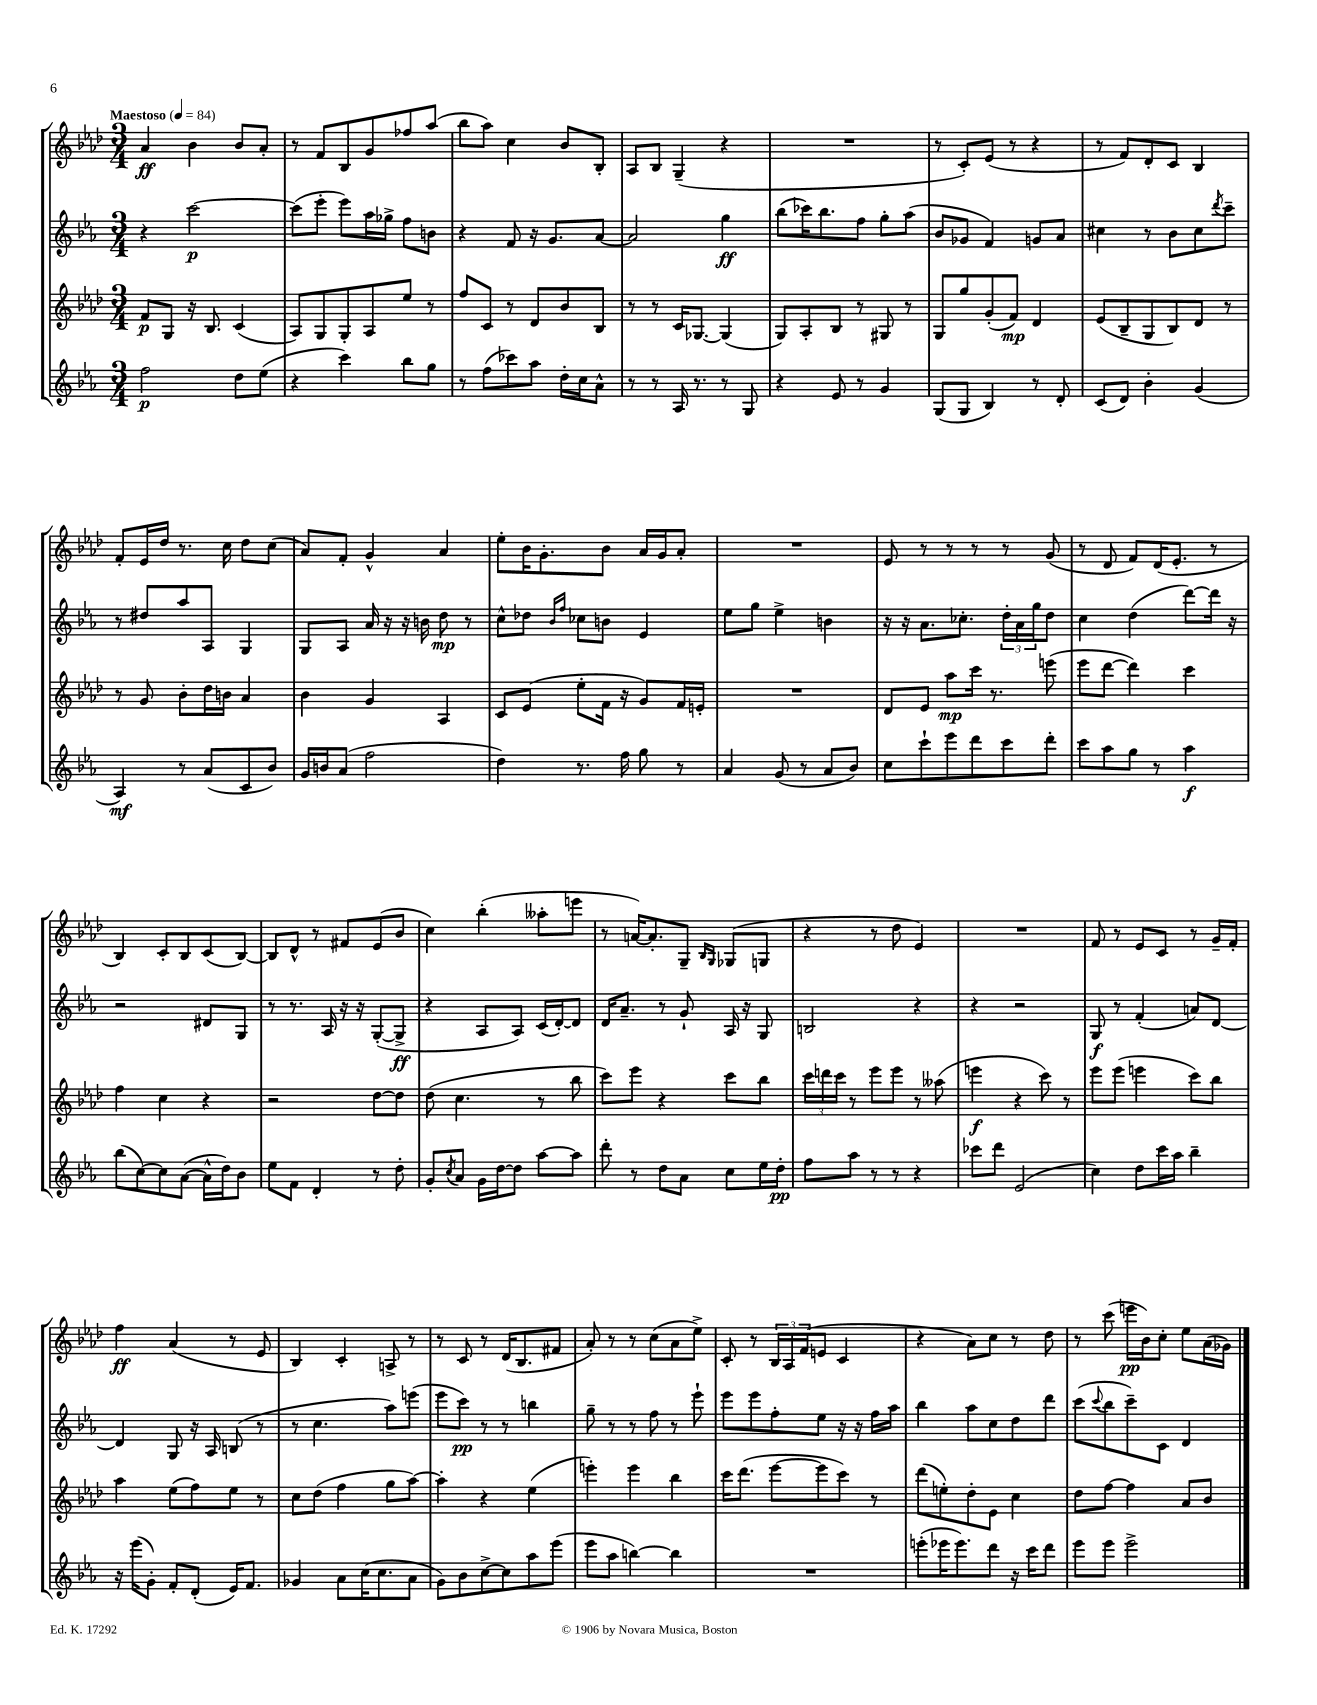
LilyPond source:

<<
\new StaffGroup <<
\new Staff = "s0" {
    \clef treble \key aes \major \numericTimeSignature \time 3/4 \tempo "Maestoso" 4 = 84
    aes'4\ff bes'4 bes'8 aes'8-. |
    r8 f'8 bes8 g'8 fes''8 aes''8( |
    bes''8 aes''8) c''4 bes'8 bes8-. |
    aes8 bes8 g4--( r4 |
    R2. |
    r8 c'8-.) ees'8( r8 r4 |
    r8 f'8) des'8-. c'8 bes4 |
    f'8-. ees'16 des''16 r8. c''16 des''8 c''8( |
    aes'8) f'8-. g'4-^ aes'4 |
    ees''8-. bes'16 g'8.-. bes'8 aes'16 g'16 aes'8-. |
    R2. |
    ees'8 r8 r8 r8 r8 g'8( |
    r8 des'8 f'8) des'16( ees'8.-. r8 |
    bes4) c'8-. bes8 c'8( bes8~) |
    bes8 des'8-^ r8 fis'8 ees'8( bes'8 |
    c''4) bes''4-.( aeses''8-. e'''8 |
    r8 a'16~) a'8.-. g8-- \grace { bes16 g16 } ges8( g8 |
    r4 r8 des''8 ees'4) |
    R2. |
    f'8 r8 ees'8 c'8 r8 g'16-- f'16-. |
    f''4\ff aes'4( r8 ees'8 |
    bes4) c'4-. a8-> r8 |
    r8 c'8 r8 des'16( bes8. fis'8 |
    aes'8-.) r8 r8 c''8( aes'8 ees''8->) |
    c'8-. r8 \tuplet 3/2 { bes16 aes16 f'16( } e'8 c'4 |
    r4 aes'8) c''8 r8 des''8 |
    r8 c'''8( e'''16\pp bes'16) c''8-. ees''8 aes'16( ges'16) \bar "|." |
}
\new Staff = "s1" {
    \clef treble \key ees \major \numericTimeSignature \time 3/4
    r4 c'''2~\p |
    c'''8( ees'''8-. ees'''8) aes''16 ges''16-> f''8 b'8 |
    r4 f'8 r16 g'8. aes'8~ |
    aes'2 g''4\ff |
    bes''8( ces'''16) bes''8. f''8 g''8-. aes''8( |
    bes'8 ges'8 f'4) g'8 aes'8 |
    cis''4 r8 bes'8 cis''8 \acciaccatura { d'''8 } c'''8-- |
    r8 dis''8 aes''8 aes8 g4 |
    g8 aes8 aes'16 r16 r16 b'16 d''8\mp r8 |
    c''8-^ des''8 \grace { bes'16 f''16 } ces''8 b'8 ees'4 |
    ees''8 g''8 ees''4-> b'4 |
    r16 r16 aes'8. ces''8.-. \tuplet 3/2 { d''16-. aes'16 g''16 } d''8 |
    c''4 d''4( d'''8~) d'''16 r16 |
    r2 dis'8 g8 |
    r8 r8. aes16 r16 r16 g8~-.( g8->\ff |
    r4 aes8 aes8) c'16( d'16~-.) d'8 |
    d'16 aes'8.-- r8 g'8-! aes16 r16 g8 |
    b2 r4 |
    r4 r2 |
    g8\f r8 f'4-.( a'8) d'8~ |
    d'4 g8 r16 aes16 b8( r8 |
    r8 c''4. aes''8) e'''8( |
    ees'''8 c'''8\pp) r8 r8 b''4 |
    g''8-- r8 r8 f''8 r8 ees'''8-! |
    ees'''8 ees'''8 f''8-. ees''8 r16 r16 f''16 aes''16 |
    bes''4 aes''8 c''8 d''8 d'''8 |
    c'''8( \appoggiatura { c'''8 } bes''8 c'''8--) c'8 d'4 \bar "|." |
}
\new Staff = "s2" {
    \clef treble \key aes \major \numericTimeSignature \time 3/4
    f'8\p g8 r16 bes8. c'4( |
    aes8) g8 g8-. aes8 ees''8 r8 |
    f''8 c'8 r8 des'8 bes'8 bes8 |
    r8 r8 c'16 ges8.~ ges4( |
    g8) aes8-. bes8 r8 gis8 r8 |
    g8 g''8 g'8-.( f'8\mp) des'4 |
    ees'8( bes8-- g8 bes8) des'8 r8 |
    r8 g'8 bes'8-. des''16 b'16 aes'4 |
    bes'4 g'4 aes4 |
    c'8 ees'8( ees''8-. f'16 r16 g'8) f'16 e'16-. |
    R2. |
    des'8 ees'8 aes''8\mp c'''16 r8. e'''8( |
    ees'''8 des'''8~ des'''4) c'''4 |
    f''4 c''4 r4 |
    r2 des''8~ des''8 |
    des''8( c''4. r8 bes''8 |
    c'''8) ees'''8 r4 c'''8 bes''8 |
    \tuplet 3/2 { c'''16 d'''16 c'''16 } r8 ees'''8 ees'''8 r8 aeses''8( |
    e'''4\f r4 c'''8) r8 |
    ees'''8 ees'''8( e'''4 c'''8) bes''8 |
    aes''4 ees''8( f''8) ees''8 r8 |
    c''8 des''8( f''4 g''8 aes''8~) |
    aes''4-. r4 ees''4( |
    e'''4-.) e'''4 bes''4 |
    c'''16 des'''8.( ees'''8~ ees'''8 c'''8) r8 |
    des'''8( e''8-.) des''8-. ees'8 c''4 |
    des''8 f''8~ f''4 aes'8 bes'8 \bar "|." |
}
\new Staff = "s3" {
    \clef treble \key ees \major \numericTimeSignature \time 3/4
    f''2\p d''8 ees''8( |
    r4 c'''4) bes''8 g''8 |
    r8 f''8( ces'''8) aes''8 d''16-. c''16 aes'8-^ |
    r8 r8 aes16 r8. r8 g8 |
    r4 ees'8 r8 g'4 |
    g8( g8 bes4) r8 d'8-. |
    c'8( d'8) bes'4-. g'4( |
    aes4\mf) r8 aes'8( c'8 bes'8) |
    g'16 b'16 aes'8( f''2 |
    d''4) r8. f''16 g''8 r8 |
    aes'4 g'8( r8 aes'8 bes'8) |
    c''8 c'''8-! ees'''8 d'''8 c'''8 d'''8-. |
    c'''8 aes''8 g''8 r8 aes''4\f |
    bes''8( c''8~) c''8 aes'8~( aes'16-^ d''16) bes'8 |
    ees''8 f'8 d'4-. r8 d''8-. |
    g'8-. \acciaccatura { c''8 } aes'8 g'16 d''16~ d''8 aes''8~ aes''8 |
    d'''8-. r8 d''8 aes'8 c''8 ees''16 d''16-.\pp |
    f''8 aes''8 r8 r8 r4 |
    ces'''8 d'''8 ees'2( |
    c''4) d''8 c'''16 aes''16 bes''4-- |
    r16 ees'''16( g'8-.) f'8-. d'8-.( ees'16) f'8. |
    ges'4 aes'8 c''16( c''8. aes'8 |
    g'8) bes'8 c''8~-> c''8 aes''8 ees'''8( |
    ees'''8 aes''8 b''4~) b''4 |
    R2. |
    e'''8-.( ees'''16 ees'''8.) d'''8 r16 c'''16 d'''8 |
    ees'''8 ees'''8 ees'''2-> \bar "|." |
}
>>
>>
\layout { \context { \Score \remove "Bar_number_engraver" } }
